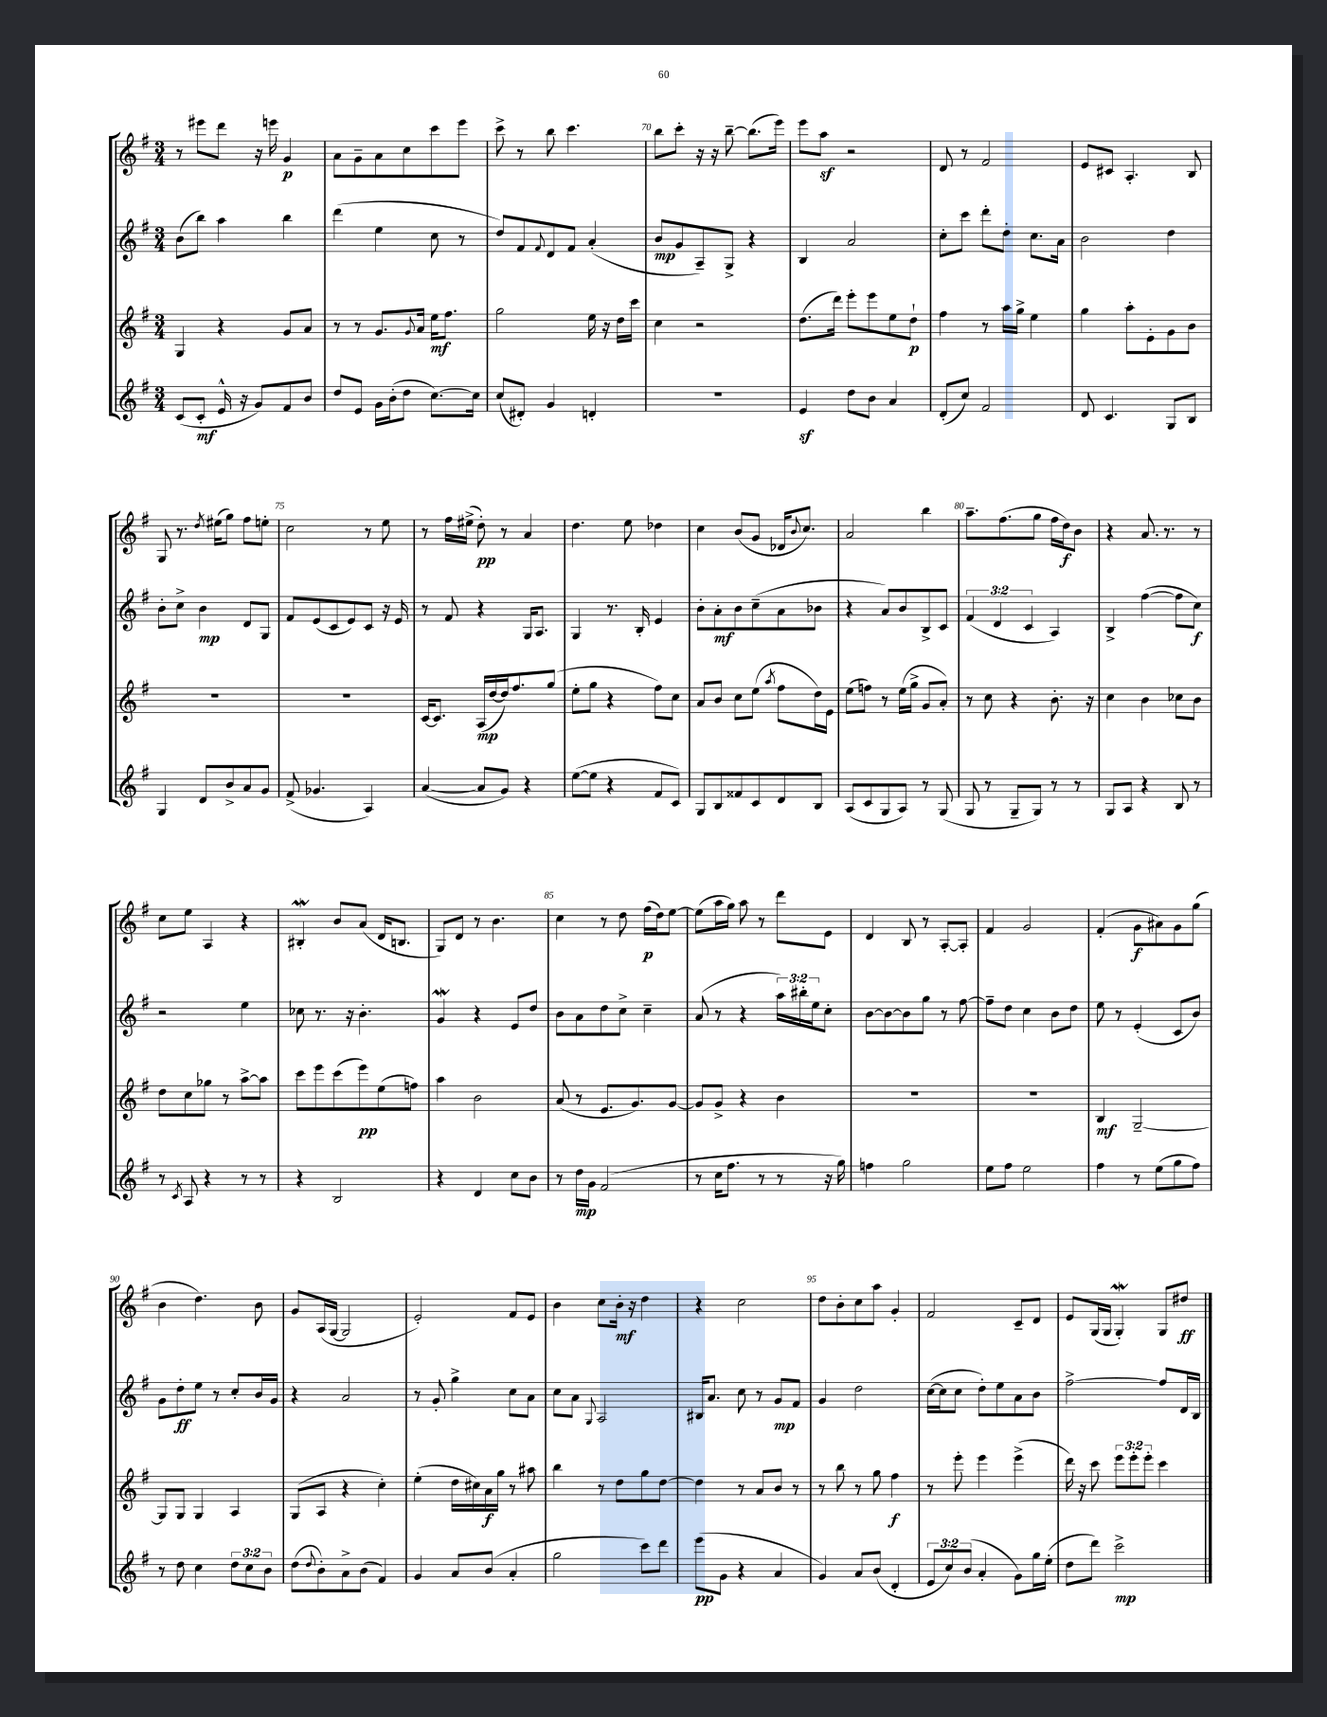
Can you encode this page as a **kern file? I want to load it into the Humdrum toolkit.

**kern	**dynam	**kern	**dynam	**kern	**dynam	**kern	**dynam
*part4	*part4	*part3	*part3	*part2	*part2	*part1	*part1
*staff4	*staff4	*staff3	*staff3	*staff2	*staff2	*staff1	*staff1
*clefG2	*	*clefG2	*	*clefG2	*	*clefG2	*
*k[f#]	*	*k[f#]	*	*k[f#]	*	*k[f#]	*
*M3/4	*	*M3/4	*	*M3/4	*	*M3/4	*
=67	=67	=67	=67	=67	=67	=67	=67
(8c/L	.	4G/	.	(8b\L	.	8r	.
8c'/J	mf	.	.	8bb\J)	.	8eee#X\L	.
16e^^/	.	4r	.	4aa\	.	8ddd\J	.
16r	.	.	.	.	.	.	.
8g/L)	.	.	.	.	.	16r	.
.	.	.	.	.	.	16eeen\	.
8f#/	.	8g/L	.	4bb\	.	4g/	p
8b/J	.	8a/J	.	.	.	.	.
=68	=68	=68	=68	=68	=68	=68	=68
8dd/L	.	8r	.	(4ddd\	.	8a\L	.
8e/J	.	8r	.	.	.	8g~\	.
16g\LL	.	8.g/L	.	4ee\	.	8a\	.
(16b'\J	.	.	.	.	.	.	.
8dd\J	.	.	.	.	.	8cc\	.
.	.	8qqg/	.	.	.	.	.
.	.	16a/Jk	.	.	.	.	.
[8.cc\L)	.	16ee\KL	mf	8cc\	.	8ccc\	.
.	.	8.ff#\J	.	.	.	.	.
.	.	.	.	8r	.	8eee\J	.
16cc\Jk]	.	.	.	.	.	.	.
=69	=69	=69	=69	=69	=69	=69	=69
(8cc/L	.	2gg\	.	8dd/L)	.	8ccc^\	.
8d#X'/J)	.	.	.	8f#/	.	8r	.
.	.	.	.	8qqf#/	.	.	.
4g/	.	.	.	8d/	.	8bb\	.
.	.	.	.	8f#/J	.	4.ccc\	.
4dn'/	.	16ee\	.	(4a'/	.	.	.
.	.	16r	.	.	.	.	.
.	.	16dd\LL	.	.	.	.	.
.	.	16ccc\JJ	.	.	.	.	.
=70	=70	=70	=70	=70	=70	=70	=70
2.r	.	4cc\	.	8b/L	mp	8bb\L	.
.	.	.	.	8g/	.	8ccc'\J	.
.	.	2r	.	8A~/)	.	16r	.
.	.	.	.	.	.	16r	.
.	.	.	.	8G^/J	.	[8bb~\	.
.	.	.	.	4r	.	(8.bb\L]	.
.	.	.	.	.	.	16eee\Jk)	.
=71	=71	=71	=71	=71	=71	=71	=71
4ez/	.	(8.dd\L	.	4B/	.	8eee\L	.
.	.	.	.	.	.	8aaz\J	.
.	.	16ddd\Jk)	.	.	.	.	.
8dd\L	.	8eee'\L	.	2a/	.	2r	.
8b\J	.	8eee\	.	.	.	.	.
4a/	.	8ee\	.	.	.	.	.
.	.	8dd`\J	p	.	.	.	.
=72	=72	=72	=72	=72	=72	=72	=72
(8d'/L	.	4ff#\	.	8cc'\L	.	8d/	.
8cc/J)	.	.	.	8ccc\J	.	8r	.
2f#/	.	8r	.	8ddd'\L	.	2f#/	.
.	.	16aa\LL	.	8dd'\J	.	.	.
.	.	16gg^\JJ	.	.	.	.	.
.	.	4ee\	.	8.cc\L	.	.	.
.	.	.	.	16a\Jk	.	.	.
=73	=73	=73	=73	=73	=73	=73	=73
8d/	.	4gg\	.	2b\	.	8e/L	.
4.c/	.	.	.	.	.	8c#X/J	.
.	.	8aa'\L	.	.	.	4.A'/	.
.	.	8e'\	.	.	.	.	.
8G/L	.	8g\	.	4dd\	.	.	.
8B/J	.	8b\J	.	.	.	8B/	.
!!LO:LB:g=z
=74	=74	=74	=74	=74	=74	=74	=74
4G/	.	2.r	.	8b'\L	.	8G/	.
.	.	.	.	8cc^\J	.	8.r	.
8d/L	.	.	.	4b\	mp	.	.
.	.	.	.	.	.	8qdd/	.
.	.	.	.	.	.	(16ee#X\KL	.
8b^/	.	.	.	.	.	8gg\J)	.
8a/	.	.	.	8d/L	.	8ff#\L	.
8g/J	.	.	.	8G/J	.	8een'\J	.
=75	=75	=75	=75	=75	=75	=75	=75
(8f#^/	.	2.r	.	8f#/L	.	2cc\	.
4.g-X/	.	.	.	(8e/	.	.	.
.	.	.	.	8c/	.	.	.
.	.	.	.	8e/)	.	.	.
4A/)	.	.	.	8c/J	.	8r	.
.	.	.	.	16r	.	8ee\	.
.	.	.	.	16e/	.	.	.
=76	=76	=76	=76	=76	=76	=76	=76
([4a/	.	[16c/KL	.	8r	.	8r	.
.	.	8.c/J]	.	.	.	.	.
.	.	.	.	8f#/	.	16ff#\LL	.
.	.	.	.	.	.	(16ee#X^\JJ	.
8a/L]	.	(16A/LL	mp	4r	.	8dd'\)	pp
.	.	[16dd/	.	.	.	.	.
8g/J)	.	16dd/J])	.	.	.	8r	.
.	.	8.ff#/	.	.	.	.	.
4r	.	.	.	16G/KL	.	4a/	.
.	.	.	.	8.A/J	.	.	.
.	.	(8gg/J	.	.	.	.	.
=77	=77	=77	=77	=77	=77	=77	=77
([8ee\L	.	8ee'\L	.	4G/	.	4.dd\	.
8ee\J]	.	8gg\J	.	.	.	.	.
4r	.	4r	.	8.r	.	.	.
.	.	.	.	.	.	8ee\	.
.	.	.	.	16B'/	.	.	.
8f#/L	.	8ff#\L)	.	4e/	.	4dd-X\	.
8c/J)	.	8cc\J	.	.	.	.	.
=78	=78	=78	=78	=78	=78	=78	=78
8G/L	.	8a/L	.	8b'\L	.	4cc\	.
8B/	.	8b/J	.	8a'\	mf	.	.
8f##X/	.	8cc\L	.	8b\	.	(8b/L	.
8c/	.	(8ee\J	.	(8cc~\	.	8g/J	.
.	.	8qaa/	.	.	.	.	.
8d/	.	8ff#\L	.	8a\	.	16d-X/KL	.
.	.	.	.	.	.	8qqb/	.
.	.	.	.	.	.	8.cc/J)	.
8B/J	.	16dd\L)	.	8b-X\J	.	.	.
.	.	16e\JJ	.	.	.	.	.
=79	=79	=79	=79	=79	=79	=79	=79
(8A/L	.	(8ee\L	.	4r	.	2a/	.
8c/	.	8ffn\J)	.	.	.	.	.
8G/	.	8r	.	8a/L)	.	.	.
8A/J)	.	(16ee\LL	.	8b/	.	.	.
.	.	16gg^\JJ	.	.	.	.	.
8r	.	8g/L	.	8B^/	.	4bb\	.
(8G/	.	8a'/J)	.	8c/J	.	.	.
=80	=80	=80	=80	=80	=80	=80	=80
8G/	.	8r	.	(6f#/	.	8.aa~\L	.
8r	.	8cc\	.	.	.	.	.
.	.	.	.	6d/	.	.	.
.	.	.	.	.	.	(8.ff#\	.
8G~/L	.	4r	.	.	.	.	.
.	.	.	.	6c/	.	.	.
8G/J)	.	.	.	.	.	8gg\J	.
8r	.	8.b'\	.	4A/)	.	16ff#\LL	.
.	.	.	.	.	.	16dd\J)	f
8r	.	.	.	.	.	8b\J	.
.	.	16r	.	.	.	.	.
=81	=81	=81	=81	=81	=81	=81	=81
8G/L	.	4cc\	.	4B^/	.	4r	.
8A/J	.	.	.	.	.	.	.
4r	.	4b\	.	([4ff#\	.	8.a/	.
.	.	.	.	.	.	8.r	.
8B/	.	8cc-X\L	.	8ff#\L]	.	.	.
8r	.	8b\J	.	8cc\J)	f	8r	.
!!LO:LB:g=z
=82	=82	=82	=82	=82	=82	=82	=82
8r	.	8dd\L	.	2r	.	8cc\L	.
8qc/	.	.	.	.	.	.	.
8A/	.	8cc\	.	.	.	8ee\J	.
4r	.	8gg-X\J	.	.	.	4A/	.
.	.	8r	.	.	.	.	.
8r	.	[8aa^\L	.	4ee\	.	4r	.
8r	.	8aa\J]	.	.	.	.	.
=83	=83	=83	=83	=83	=83	=83	=83
4r	.	8ccc\L	.	8cc-X\	.	4B#XW'/	.
.	.	8eee\	.	8.r	.	.	.
2B/	.	(8ccc\	.	.	.	8b/L	.
.	.	.	.	16r	.	.	.
.	.	8eee\)	pp	4.b'\	.	(8a/J	.
.	.	(8ee\	.	.	.	16d/KL	.
.	.	.	.	.	.	8.Bn/J	.
.	.	8ffn\J)	.	.	.	.	.
=84	=84	=84	=84	=84	=84	=84	=84
4r	.	4aa\	.	4gw/	.	8G/L)	.
.	.	.	.	.	.	8d/J	.
4d/	.	2b\	.	4r	.	8r	.
.	.	.	.	.	.	4.b\	.
8cc\L	.	.	.	8e/L	.	.	.
8b\J	.	.	.	8dd/J	.	.	.
=85	=85	=85	=85	=85	=85	=85	=85
8r	.	(8a/	.	8b\L	.	4cc\	.
16dd\LL	mp	8r	.	8a\	.	.	.
16g\JJ	.	.	.	.	.	.	.
(2f#/	.	8.e/L	.	8dd\	.	8r	.
.	.	.	.	8cc^\J	.	8dd\	.
.	.	8.g/)	.	.	.	.	.
.	.	.	.	4cc~\	.	(16ff#\LL	p
.	.	.	.	.	.	16dd\J)	.
.	.	[8g/J	.	.	.	[8ee\J	.
=86	=86	=86	=86	=86	=86	=86	=86
8r	.	8g/L]	.	(8a/	.	(8ee\L]	.
16cc\KL	.	8g^/J	.	8r	.	16aa\L	.
8.ff#\J	.	.	.	.	.	16gg\JJ)	.
.	.	4r	.	4r	.	8aa\	.
8r	.	.	.	.	.	8r	.
8r	.	4b\	.	24aa\LL)	.	8ddd\L	.
.	.	.	.	24bb#X'\	.	.	.
.	.	.	.	24ee\J	.	.	.
16r	.	.	.	8cc'\J	.	8e\J	.
16gg\)	.	.	.	.	.	.	.
=87	=87	=87	=87	=87	=87	=87	=87
4ffn\	.	2.r	.	[8b\L	.	4d/	.
.	.	.	.	8b\_	.	.	.
2gg\	.	.	.	8b\]	.	8B/	.
.	.	.	.	8gg\J	.	8r	.
.	.	.	.	8r	.	[8A'/L	.
.	.	.	.	[8ff#\	.	8A'/J]	.
=88	=88	=88	=88	=88	=88	=88	=88
8ee\L	.	2.r	.	8ff#~\L]	.	4f#/	.
8ff#\J	.	.	.	8dd\J	.	.	.
2ee\	.	.	.	4cc\	.	2g/	.
.	.	.	.	8b\L	.	.	.
.	.	.	.	8dd\J	.	.	.
=89	=89	=89	=89	=89	=89	=89	=89
4ff#\	.	4B/	mf	8ee\	.	(4f#'/	.
.	.	.	.	8r	.	.	.
8r	.	[2G~/	.	(4e'/	.	8g\L	f
(8ee\L	.	.	.	.	.	8a#X\)	.
8gg\	.	.	.	8c/L	.	8g\	.
8ff#\J)	.	.	.	8b/J)	.	(8gg\J	.
!!LO:LB:g=z
=90	=90	=90	=90	=90	=90	=90	=90
8r	.	8G/L]	.	8g\L	.	4b\	.
8dd\	.	8G/J	.	8dd'\	ff	.	.
4cc\	.	4G/	.	8ee\J	.	4.dd\)	.
.	.	.	.	8r	.	.	.
12dd\L	.	4A/	.	8cc'/L	.	.	.
12cc\	.	.	.	.	.	.	.
.	.	.	.	16b/L	.	8b\	.
12b\J	.	.	.	.	.	.	.
.	.	.	.	16g/JJ	.	.	.
=91	=91	=91	=91	=91	=91	=91	=91
(8dd\L	.	(8G/L	.	4r	.	8g/L	.
8qqdd/	.	.	.	.	.	.	.
8b'\)	.	8A/J	.	.	.	(16A/L	.
.	.	.	.	.	.	[16G/JJ	.
8a^\	.	4r	.	2a/	.	2G/]	.
(8b\J	.	.	.	.	.	.	.
4f#/)	.	4cc'\)	.	.	.	.	.
=92	=92	=92	=92	=92	=92	=92	=92
4g/	.	(4ee'\	.	8r	.	2e'/)	.
.	.	.	.	8g'/	.	.	.
8a/L	.	16dd\LL	.	4gg^\	.	.	.
.	.	16cc#X\)	.	.	.	.	.
(8b/J	.	16a\	f	.	.	.	.
.	.	16gg\JJ	.	.	.	.	.
4a'/	.	8r	.	8cc\L	.	8f#/L	.
.	.	8aa#X\	.	8a\J	.	8e/J	.
=93	=93	=93	=93	=93	=93	=93	=93
2gg\	.	4bb\	.	8cc\L	.	4b\	.
.	.	.	.	8a\J	.	.	.
.	.	.	.	8qqG/	.	.	.
.	.	8r	.	2A/	.	8cc\L	.
.	.	8dd\L	.	.	.	16b'\Jk	mf
.	.	.	.	.	.	16r	.
8ccc\L)	.	8gg\	.	.	.	4dd\	.
8ddd\J	.	[8dd\J	.	.	.	.	.
=94	=94	=94	=94	=94	=94	=94	=94
(8eee\L	pp	4dd\]	.	16B#X/KL	.	4r	.
.	.	.	.	8.a/J	.	.	.
8g\J	.	.	.	.	.	.	.
4r	.	8r	.	8cc\	.	2cc\	.
.	.	8a/L	.	8r	.	.	.
4a/	.	8b/J	.	8g/L	mp	.	.
.	.	8r	.	8f#/J	.	.	.
=95	=95	=95	=95	=95	=95	=95	=95
4g/)	.	8r	.	4g/	.	8dd\L	.
.	.	8bb\	.	.	.	8b'\	.
8a/L	.	8r	.	2dd\	.	8cc\	.
(8b/J	.	8gg\	.	.	.	8aa\J	.
4d'/	.	4ff#\	f	.	.	4g'/	.
=96	=96	=96	=96	=96	=96	=96	=96
12e/L	.	8r	.	([16cc\LL	.	2f#/	.
.	.	.	.	16cc\J]	.	.	.
12cc/)	.	.	.	.	.	.	.
.	.	8eee'\	.	8cc\J	.	.	.
(12b/J	.	.	.	.	.	.	.
4a'/	.	4eee\	.	8dd'\L)	.	.	.
.	.	.	.	8ee\	.	.	.
8g\L)	.	(4eee^\	.	8a\	.	8c~/L	.
16gg\L	.	.	.	8b\J	.	8d/J	.
(16ee'\JJ	.	.	.	.	.	.	.
=97	=97	=97	=97	=97	=97	=97	=97
8dd\L	.	16ddd\)	.	[2ff#^\	.	8e/L	.
.	.	16r	.	.	.	.	.
8ddd\J)	.	8ccc\	.	.	.	(16G/L	.
.	.	.	.	.	.	16G/JJ	.
2ccc^\	mp	12eee\L	.	.	.	4Gw'/)	.
.	.	12eee'\	.	.	.	.	.
.	.	12eee'\J	.	.	.	.	.
.	.	4ccc\	.	8ff#/L]	.	8G/L	.
.	.	.	.	16d/L	.	8dd#X/J	ff
.	.	.	.	16B/JJ	.	.	.
==	==	==	==	==	==	==	==
*-	*-	*-	*-	*-	*-	*-	*-
